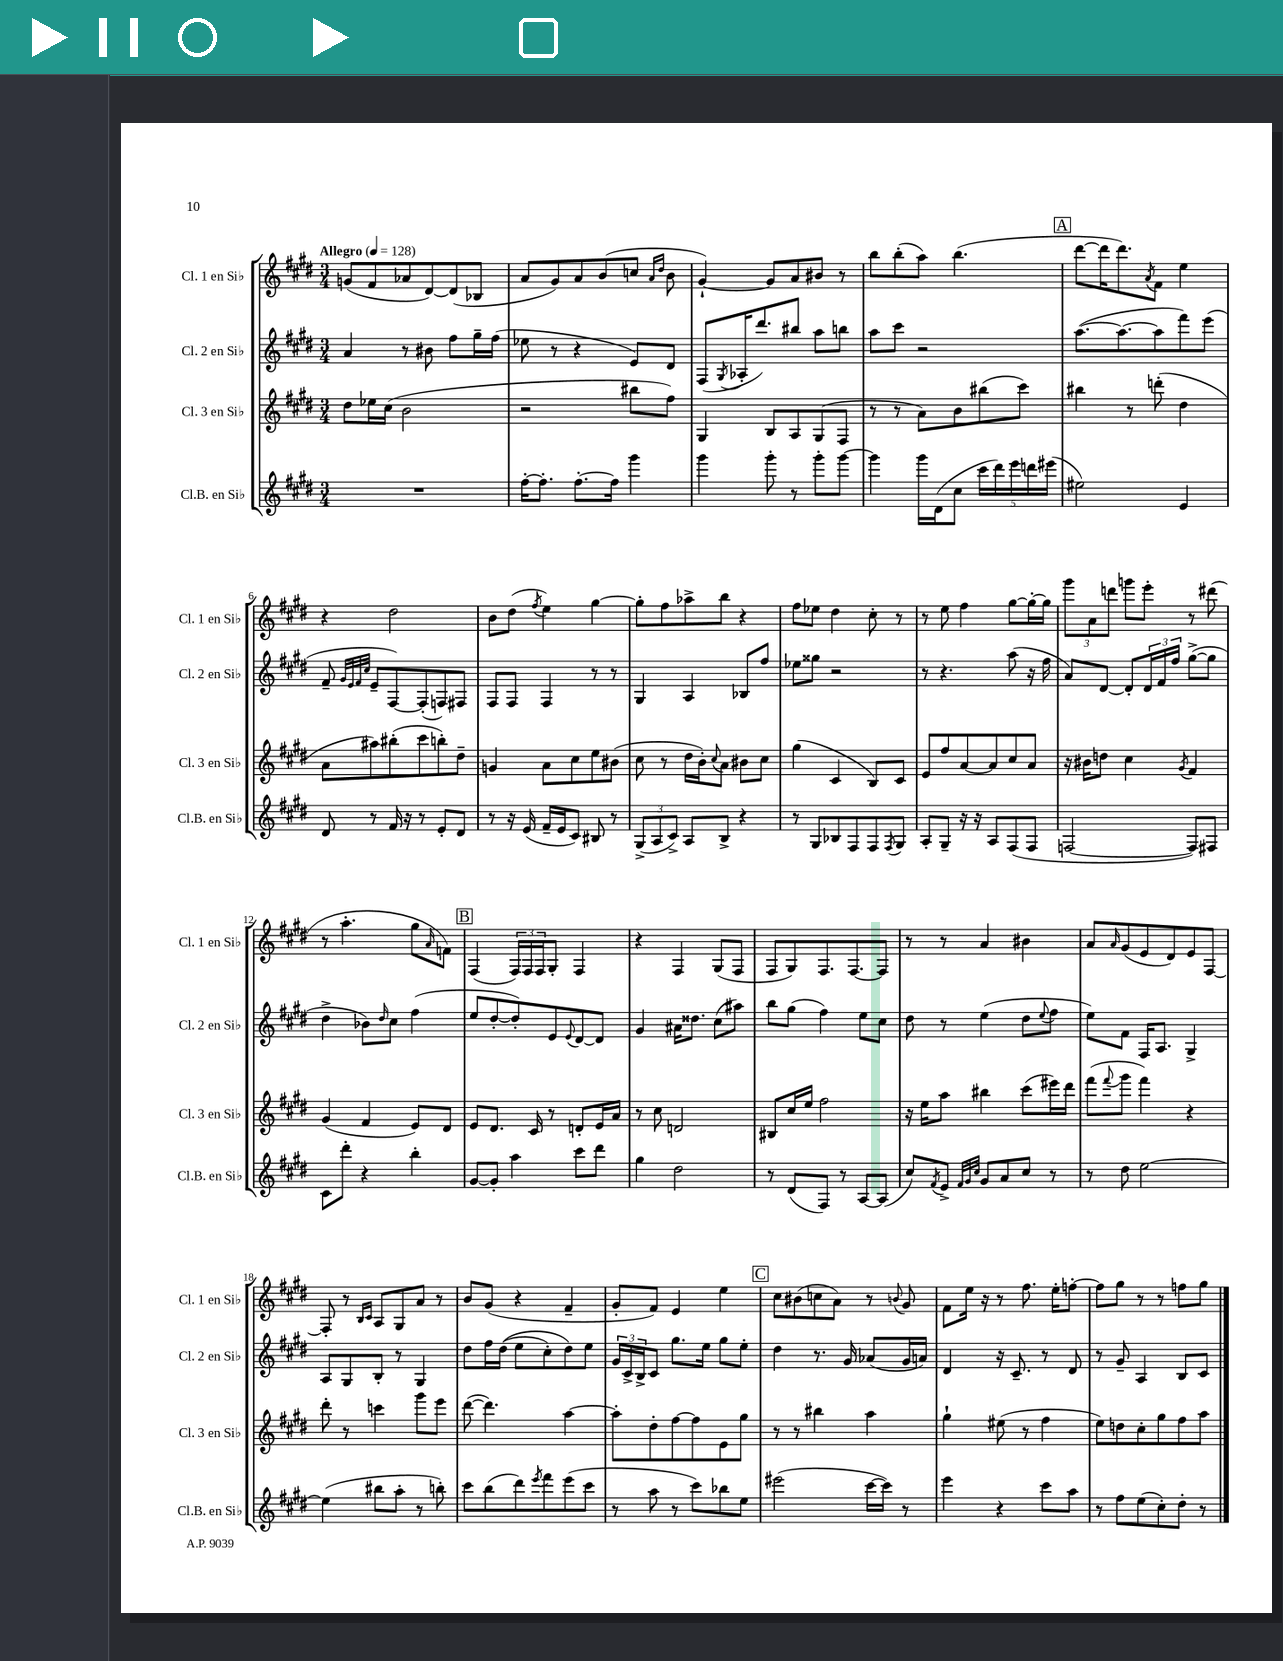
<<
\new StaffGroup <<
\new Staff = "s0" \with { instrumentName = "Cl. 1 en Sib" shortInstrumentName = "Cl. 1 en Sib" } {
    \clef treble \key e \major \numericTimeSignature \time 3/4 \tempo "Allegro" 4 = 128
    g'8( fis'8 aes'8 dis'8~) dis'8( bes8 |
    a'8 gis'8) a'8 b'8( c''8 \grace { a'16 dis''16 } b'8 |
    gis'4~-!) gis'8 a'8 bis'8 r8 |
    b''8 b''8-.( a''8) b''4.( |
    \mark \markup { \box "A" } dis'''8~ dis'''16 dis'''8.) \acciaccatura { a'8 } fis'8 e''4 |
    r4 dis''2 |
    b'8 dis''8( \acciaccatura { fis''8 } e''4) gis''4~ |
    gis''8-. fis''8 aes''8-> b''8 r4 |
    fis''8 ees''8 dis''4 cis''8-. r8 |
    r8 e''8 fis''4 gis''8~ gis''16~-. gis''16 |
    \tuplet 3/2 { gis'''8 a'8 d'''8 } g'''8 e'''8-. r8 dis'''8( |
    r8 a''4.-. gis''8 \grace { a'16 } f'8) |
    \mark \markup { \box "B" } fis4( \tuplet 3/2 { fis16) fis16 fis16 } gis8-. fis4 |
    r4 fis4 gis8( fis8 |
    fis8 gis8) fis8. fis8.~ fis8 |
    r8 r8 a'4 bis'4 |
    a'8 \grace { a'16 } gis'8( e'8 dis'8) e'8 fis8~ |
    fis8-. r8 \grace { b16 cis'16 } a8 gis8 a'8 r8 |
    b'8 gis'8( r4 fis'4-- |
    gis'8-. fis'8) e'4 e''4 |
    \mark \markup { \box "C" } cis''8 bis'8( c''8 a'8) r8 \appoggiatura { b'8 } gis'8 |
    fis'8 e''16 r16 r8 fis''8. e''16-. f''8~-. |
    f''8 gis''8 r8 r8 f''8 gis''8 \bar "|." |
}
\new Staff = "s1" \with { instrumentName = "Cl. 2 en Sib" shortInstrumentName = "Cl. 2 en Sib" } {
    \clef treble \key e \major \numericTimeSignature \time 3/4
    a'4 r8 bis'8 fis''8 gis''16-- fis''16( |
    ees''8 r8 r4 e'8) dis'8 |
    fis8( \acciaccatura { gis8 } aes16-. dis'''8.) bis''8 a''8 b''8 |
    a''8 cis'''8 r2 |
    \mark \markup { \box "A" } a''8.~( a''8.~ a''8 fis'''8) e'''8( |
    fis'8-- \grace { gis'32 e'32 fis'32 cis''32 } e'8-- fis8~) fis8-.( f8) fis8 |
    fis8 fis8 fis4 r8 r8 |
    gis4 a4 bes8 fis''8 |
    ees''8 gisis''8 r2 |
    r8 r4. a''8( r16 fis''16 |
    a'8) dis'8~ dis'8-. \tuplet 3/2 { dis'16 fis'16 fis''16 } gis''8~->( gis''8 |
    dis''4-> bes'8) \grace { dis''16 } cis''8 fis''4( |
    \mark \markup { \box "B" } e''8 dis''8~-. dis''8-.) e'8 \appoggiatura { e'8 } dis'8~ dis'8 |
    gis'4 ais'16 disis''8. cis''8( ais''8) |
    b''8 gis''8( fis''4) e''8 cis''8 |
    dis''8 r8 e''4( dis''8 \appoggiatura { e''8 } fis''8 |
    e''8) fis'8 fis16 a8. gis4-> |
    a8 gis8 b8-. r8 gis4 |
    dis''8 fis''16 dis''16(\( e''8 cis''8-.) dis''8\) e''8 |
    \tuplet 3/2 { gis'16 cis'16-> b16-> } cis'8 gis''8. e''16 gis''8 e''8-. |
    \mark \markup { \box "C" } dis''4 r8. gis'16 aes'8( gis'16 a'16) |
    dis'4 r16 cis'8.-- r8 dis'8 |
    r8 gis'8-- a4 b8 cis'8 \bar "|." |
}
\new Staff = "s2" \with { instrumentName = "Cl. 3 en Sib" shortInstrumentName = "Cl. 3 en Sib" } {
    \clef treble \key e \major \numericTimeSignature \time 3/4
    dis''8 ees''16 cis''16( b'2 |
    r2 bis''8 fis''8) |
    gis4 b8 a8 gis8( fis8 |
    r8 r8 a'8) b'8 bis''8( cis'''8) |
    \mark \markup { \box "A" } bis''4 r8 d'''8-.( dis''4 |
    a'8 ais''8) bis''8-.( cis'''8 b''8-.) dis''8-- |
    g'4 a'8 cis''8 e''8 bis'8( |
    cis''8 r8 dis''16 b'16-.) \appoggiatura { cis''8 } a'8 bis'8 cis''8 |
    gis''4( cis'4 b8) cis'8 |
    e'8 fis''8 a'8~ a'8 cis''8 a'8 |
    r16 bis'16 d''8 cis''4 \acciaccatura { gis'8 } fis'4 |
    gis'4( fis'4 e'8) dis'8 |
    \mark \markup { \box "B" } e'8 dis'8. cis'16 r8 d'8-. e'16 a'16 |
    r8 cis''8 d'2 |
    bis8 cis''16 e''16 fis''2 |
    r16 e''16 a''8 bis''4 cis'''8( eis'''16) dis'''16 |
    fis'''8( \appoggiatura { fis'''8 } gis'''8 fis'''4) r4 |
    dis'''8-. r8 c'''4 gis'''8 e'''8 |
    dis'''8~( dis'''4.) a''4~ |
    a''8-. dis''8-. fis''8~ fis''8 e'8 gis''8 |
    \mark \markup { \box "C" } r8 r8 bis''4 a''4 |
    gis''4-! eis''8( r8 fis''4 |
    e''8) d''8 cis''8-. gis''8 fis''8 a''8 \bar "|." |
}
\new Staff = "s3" \with { instrumentName = "Cl.B. en Sib" shortInstrumentName = "Cl.B. en Sib" } {
    \clef treble \key e \major \numericTimeSignature \time 3/4
    R2. |
    fis''16~-. fis''8.-. fis''8.~-. fis''16 gis'''4 |
    gis'''4 gis'''8-. r8 gis'''8-. gis'''8~ |
    gis'''4 gis'''16 dis'16( cis''8 \tuplet 5/4 { cis'''16 dis'''16) e'''16 d'''16 eis'''16( } |
    \mark \markup { \box "A" } eis''2) e'4 |
    dis'8 r8 fis'16 r16 r8 e'8-. dis'8 |
    r8 r16 e'16( fis'16-- e'16 cis'8) bis8 r8 |
    \tuplet 3/2 { gis8->( a8 cis'8->) } a8 b8-> r4 |
    r8 gis8 bes8 fis8 fis8 \acciaccatura { fis8 } gis8 |
    a8-. gis8-- r16 r16 a8 fis8( fis8 |
    f2~ f8) fis8 |
    cis'8 dis'''8-. r4 b''4-. |
    \mark \markup { \box "B" } gis'8~ gis'8-. a''4 cis'''8 dis'''8 |
    gis''4 dis''2 |
    r8 dis'8( fis8) r8 a8~ a8( |
    cis''8) \acciaccatura { fis'8 } e'8-> \grace { fis'32 gis'32 cis''32 } gis'8 a'8 cis''8 r8 |
    r8 dis''8 e''2~ |
    e''4( bis''8 a''8-. r8 b''8-.) |
    cis'''8 b''8( dis'''8) \acciaccatura { e'''8 } fis'''8 e'''8( cis'''8 |
    r8 a''8 r8 cis'''8) bes''8 e''8 |
    \mark \markup { \box "C" } eis'''2( cis'''16~ cis'''16) r8 |
    e'''4 r4 cis'''8 a''8 |
    r8 fis''8 e''8( cis''8-.) dis''8-. r8 \bar "|." |
}
>>
>>
